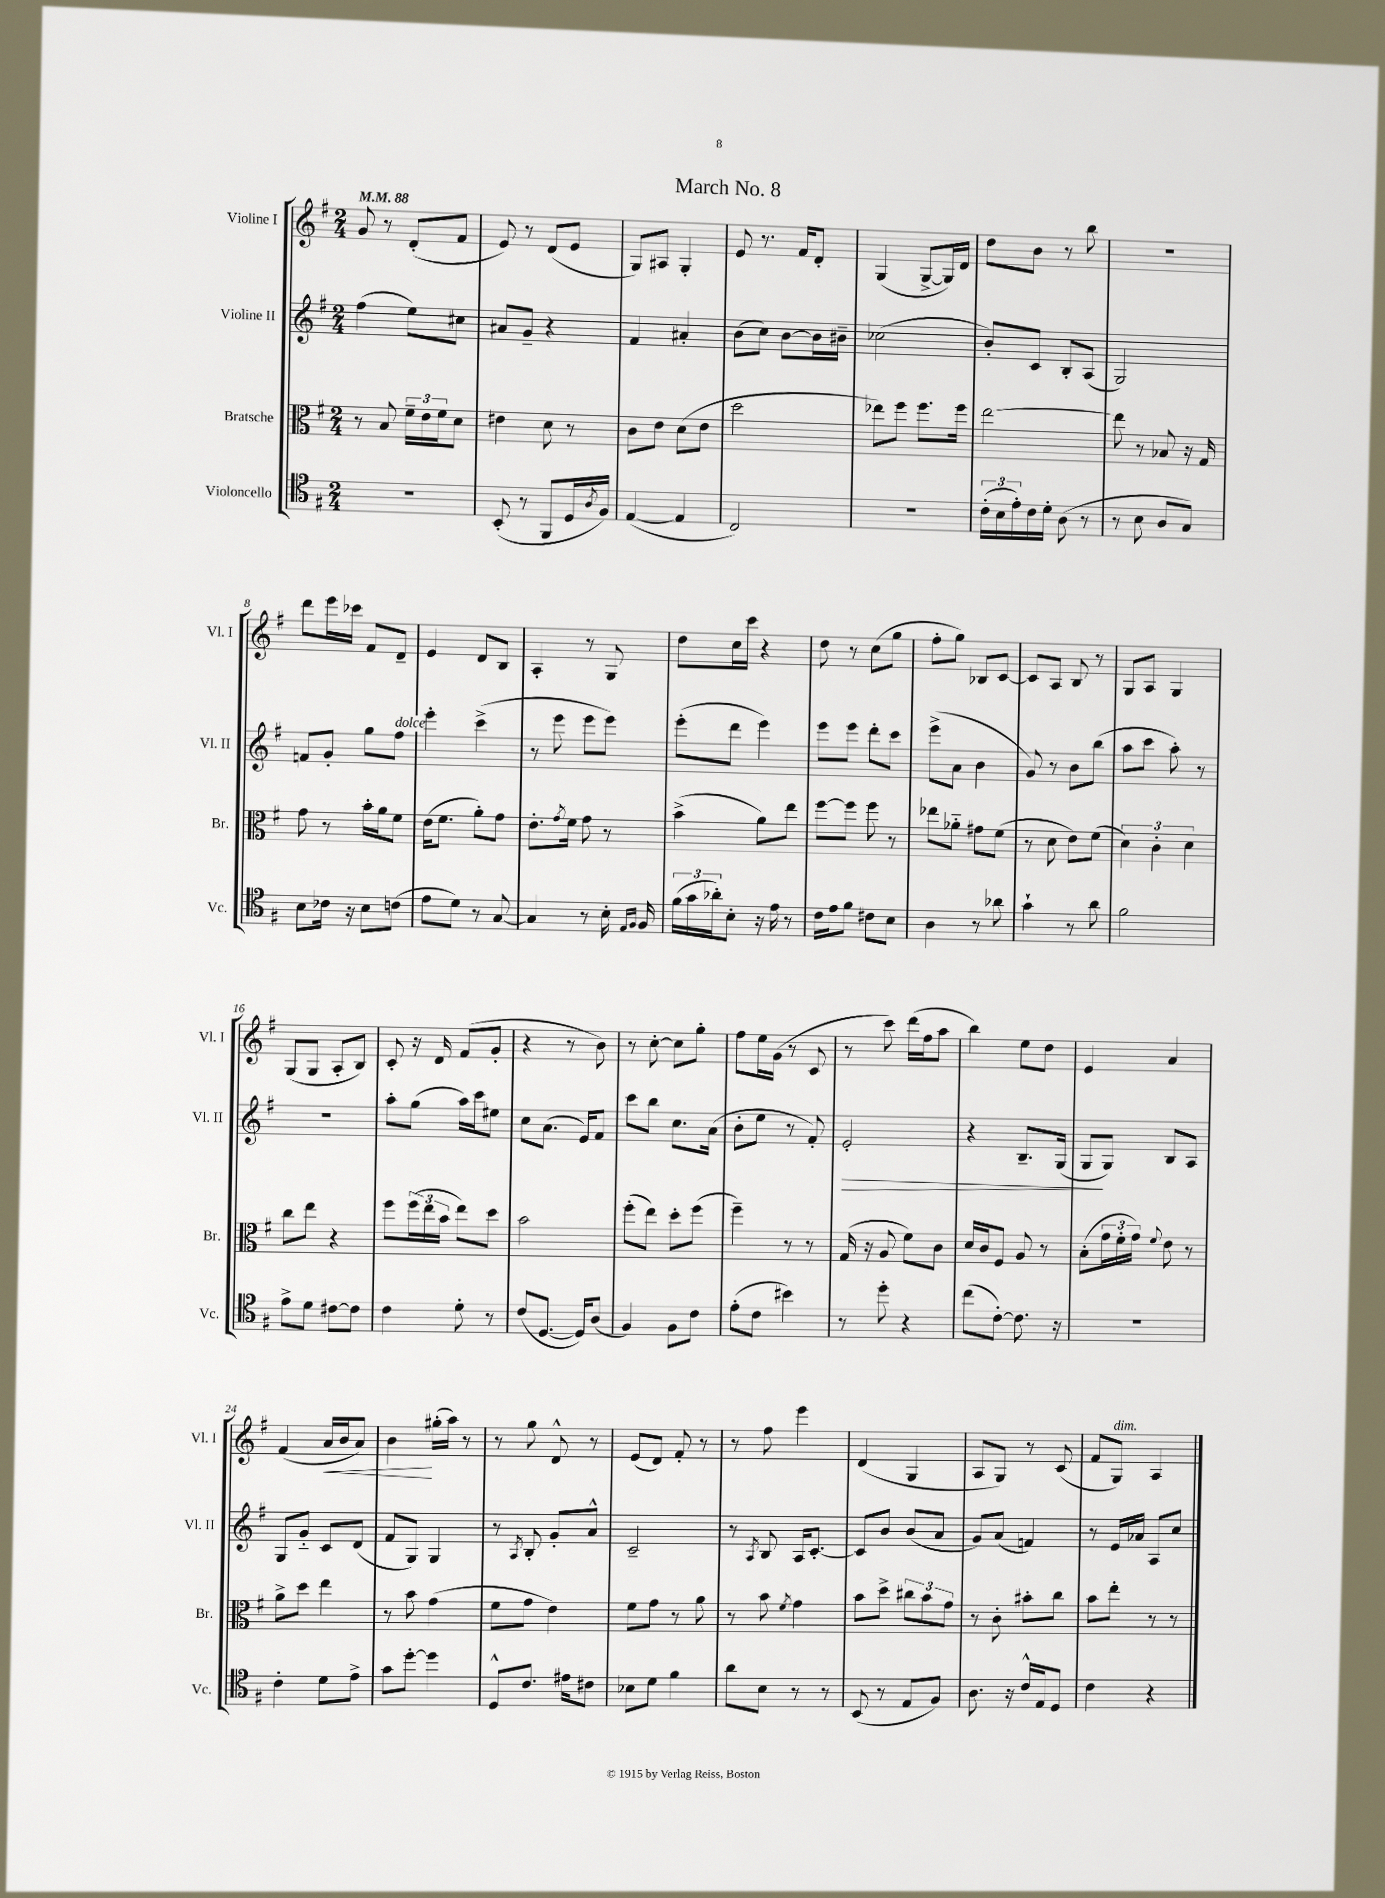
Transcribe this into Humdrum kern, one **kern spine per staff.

**kern	**kern	**kern	**dynam	**kern	**dynam
*part4	*part3	*part2	*part2	*part1	*part1
*staff4	*staff3	*staff2	*staff2	*staff1	*staff1
*I"Violoncello	*I"Bratsche	*I"Violine II	*	*I"Violine I	*
*I'Vc.	*I'Br.	*I'Vl. II	*	*I'Vl. I	*
*clefC4	*clefC3	*clefG2	*	*clefG2	*
*k[f#]	*k[f#]	*k[f#]	*	*k[f#]	*
*M2/4	*M2/4	*M2/4	*	*M2/4	*
*MM88	*MM88	*MM88	*	*MM88	*
=1	=1	=1	=1	=1	=1
2r	8r	(4ff#\	.	8g/	.
.	8B/	.	.	8r	.
.	24f#~\LL	8ee\L)	.	(8d'/L	.
.	24e\	.	.	.	.
.	24f#\J	.	.	.	.
.	8d\J	8cc#X\J	.	8f#/J	.
=2	=2	=2	=2	=2	=2
(8BB'/	4e#X\	8a#X/L	.	8e/)	.
8r	.	8g~/J	.	8r	.
8FF#/L	8d\	4r	.	(8d/L	.
16D/L	8r	.	.	8e/J	.
8qA/	.	.	.	.	.
16F#/JJ)	.	.	.	.	.
=3	=3	=3	=3	=3	=3
([4E/	8c\L	4f#/	.	8G/L)	.
.	8e\J	.	.	8A#X/J	.
4E/]	(8d\L	4a#X'/	.	4G'/	.
.	8e\J	.	.	.	.
=4	=4	=4	=4	=4	=4
2C/)	2dd\	(8b\L	.	8e/	.
.	.	8cc\J)	.	8.r	.
.	.	[8b\L	.	.	.
.	.	.	.	16f#/KL	.
.	.	16b\L]	.	8d'/J	.
.	.	16b#X~\JJ	.	.	.
=5	=5	=5	=5	=5	=5
2r	8ee-X\L)	(2cc-X\	.	(4G/	.
.	8ff#\J	.	.	.	.
.	8.ff#\L	.	.	[8G^/L	.
.	.	.	.	16G/L])	.
.	16ff#\Jk	.	.	16d/JJ	.
=6	=6	=6	=6	=6	=6
(24c'\LL	[2ee\	8b'/L)	.	8dd\L	.
24B\	.	.	.	.	.
24e'\)	.	.	.	.	.
16c\	.	8c/J	.	8b\J	.
16d'\JJ	.	.	.	.	.
(8A\	.	8B'/L	.	8r	.
8r	.	(8A/J	.	8bb\	.
=7	=7	=7	=7	=7	=7
8r	8ee\]	2G/)	.	2r	.
8B\	8r	.	.	.	.
8A/L	8B-X/	.	.	.	.
8G/J)	16r	.	.	.	.
.	16G/	.	.	.	.
!!LO:LB:g=z
=8	=8	=8	=8	=8	=8
8B\L	8g\	8fn/L	.	8ddd\L	.
16c-X\Jk	8r	8g'/J	.	16eee\L	.
16r	.	.	.	16ccc-X\JJ	.
8B\L	16b'\LL	8gg\L	.	8f#/L	.
.	16a\J	.	.	.	.
!	!	!LO:TX:a:i:t=dolce	!	!	!
(8cn\J	8f#\J	8ff#\J	.	8d~/J	.
=9	=9	=9	=9	=9	=9
8e\L	(16e\KL	4eee'\	.	4e/	.
.	8.f#\J	.	.	.	.
8d\J)	.	.	.	.	.
8r	8a'\L)	(4ccc^\	.	8d/L	.
[8G/	8g\J	.	.	8B/J	.
=10	=10	=10	=10	=10	=10
4G/]	8.e'\L	8r	.	4A'/	.
.	.	8eee\	.	.	.
.	8qg/	.	.	.	.
.	16f#\Jk	.	.	.	.
8r	8g\	8eee\L	.	8r	.
16B'\	8r	8eee\J)	.	8G/	.
16qqE/LL	.	.	.	.	.
16qqF#/JJ	.	.	.	.	.
16F#/	.	.	.	.	.
=11	=11	=11	=11	=11	=11
(24f#\LL	(4b^\	(8eee'\L	.	8dd\L	.
24g\	.	.	.	.	.
24a-X'\J)	.	.	.	.	.
8B'\J	.	8ddd\J	.	16cc\L	.
.	.	.	.	16ccc\JJ	.
16r	8a\L)	4eee\)	.	4r	.
16e\	.	.	.	.	.
8r	8ee\J	.	.	.	.
=12	=12	=12	=12	=12	=12
16c\LL	[8ff#\L	8eee\L	.	8dd\	.
16e\J	.	.	.	.	.
8f#\J	8ff#\J]	8eee\J	.	8r	.
8c#X\L	8ff#\	8ddd'\L	.	(8cc\L	.
8B\J	8r	8ccc\J	.	8gg\J	.
=13	=13	=13	=13	=13	=13
4A\	8ee-X\L	(8eee^\L	.	8ff#'\L	.
.	8a-X\J	8a\J	.	8gg\J)	.
8r	8g#X\L	4b\	.	8B-X/L	.
8a-X\	(8f#\J	.	.	[8c/J	.
=14	=14	=14	=14	=14	=14
4g`\	8r	8g/)	.	8c/L]	.
.	8d\	8r	.	8A/J	.
8r	8e\L)	8b\L	.	8B/	.
8a\	(8f#\J	(8bb\J	.	8r	.
=15	=15	=15	=15	=15	=15
2f#\	6d\)	8aa\L	.	8G/L	.
.	.	8ccc\J	.	8A/J	.
.	6c'\	.	.	.	.
.	.	8aa'\)	.	4G/	.
.	6d\	.	.	.	.
.	.	8r	.	.	.
!!LO:LB:g=z
=16	=16	=16	=16	=16	=16
8e^\L	8cc\L	2r	.	(8G/L	.
8d\J	8ee\J	.	.	8G/J	.
[8c#X\L	4r	.	.	8A'/L	.
8c#\J]	.	.	.	8B/J)	.
=17	=17	=17	=17	=17	=17
4c\	8ff#\L	8aa'\L	.	8c'/	.
.	(24ff#\L	(8gg\J	.	16r	.
.	24ee\	.	.	.	.
.	.	.	.	16d/	.
.	24b\JJ	.	.	.	.
8d'\	8ee\L)	16aa\LL)	.	(8f#/L	.
.	.	16ccc\J	.	.	.
8r	8dd\J	8ee#X\J	.	8g'/J	.
=18	=18	=18	=18	=18	=18
(8c/L	2b\	8cc\L	.	4r	.
[8.D/J	.	(8.a\J	.	.	.
.	.	.	.	8r	.
16D/KL])	.	16e/KL)	.	.	.
(8A/J	.	8f#/J	.	8b\)	.
=19	=19	=19	=19	=19	=19
4F#/)	(8ff#'\L	8ccc\L	.	8r	.
.	8ee\J)	8bb\J	.	[8cc'\	.
8F#\L	8dd'\L	8.cc\L	.	8cc\L]	.
8c\J	(8ff#\J	.	.	8gg'\J	.
.	.	(16a\Jk	.	.	.
=20	=20	=20	=20	=20	=20
(8e'\L	4ff#~\)	8b'\L	.	8ff#\L	.
8c\J	.	8ee\J	.	16ee\L	.
.	.	.	.	(16g\JJ	.
4b#X\)	8r	8r	.	8r	.
.	8r	8f#'/)	.	8c/	.
=21	=21	=21	=21	=21	=21
!	!	!	!LO:HP:b	!	!
8r	(16G/	2e'/	>	8r	.
.	16r	.	.	.	.
8dd'\	8A/	.	.	8ccc\)	.
4r	8f#\L)	.	.	(16ddd\LL	.
.	.	.	.	16ff#\J	.
.	8c\J	.	.	8aa\J	.
=22	=22	=22	=22	=22	=22
(8cc\L	16d/LL	4r	.	4bb\)	.
.	16c/J	.	.	.	.
[8c'\J)	8F#/J	.	.	.	.
8.c\]	8A/	8.B~/L	.	8ee\L	.
.	8r	.	.	8dd\J	.
16r	.	(16G/Jk	.	.	.
=23	=23	=23	=23	=23	=23
2r	(8B'\L	8G/L	.	4e/	.
.	24g\L	8G/J)	]	.	.
.	24f#'\	.	.	.	.
.	24g\JJ)	.	.	.	.
.	8qqf#/	.	.	.	.
.	8e\	8B/L	.	4a/	.
.	8r	8A/J	.	.	.
!!LO:LB:g=z
=24	=24	=24	=24	=24	=24
4c'\	8a^\L	8G/L	.	(4f#/	.
.	8dd\J	8g/J	.	.	.
!	!	!	!	!	!LO:HP:b
8d\L	4ee\	8c/L	.	16a/LL	<
.	.	.	.	16b/J	.
8e^\J	.	(8d/J	.	8a/J)	.
=25	=25	=25	=25	=25	=25
8g\L	8r	8f#/L	.	4b\	.
[8dd'\J	8b\	8G/J)	.	.	.
4dd\]	(4g\	4G/	.	(16gg#X'\LL	[
.	.	.	.	16aa\JJ)	.
.	.	.	.	8r	.
=26	=26	=26	=26	=26	=26
8D^^/L	8f#\L	8r	.	8r	.
.	.	8qA/	.	.	.
8.c/J	8g\J	8B'/	.	8gg\	.
.	4e\)	8g'/L	.	8d^^/	.
16e#X\KL	.	.	.	.	.
8c#X\J	.	8a^^/J	.	8r	.
=27	=27	=27	=27	=27	=27
8B-X\L	8f#\L	2c~/	.	(8e/L	.
8d\J	8g\J	.	.	8d/J)	.
4f#\	8r	.	.	8f#'/	.
.	8a\	.	.	8r	.
=28	=28	=28	=28	=28	=28
8a\L	8r	8r	.	8r	.
.	.	8qA/	.	.	.
8B\J	8b\	8B/	.	8ff#\	.
.	8qf#/	.	.	.	.
8r	4g\	16A/KL	.	4eee\	.
.	.	[8.c'/J	.	.	.
8r	.	.	.	.	.
=29	=29	=29	=29	=29	=29
(8BB/	8b\L	8c/L]	.	(4d/	.
8r	8dd^\J	8b/J	.	.	.
8E/L	12cc#X\L	(8b/L	.	4G/	.
.	12b\	.	.	.	.
8F#/J)	.	8a/J	.	.	.
.	12g\J	.	.	.	.
=30	=30	=30	=30	=30	=30
8.A\	8r	8g/L)	.	8A/L	.
.	8c'\	(8a/J	.	8G/J)	.
16r	.	.	.	.	.
16c^^/LL	8b#X'\L	4fn/)	.	8r	.
16E/J	.	.	.	.	.
8D/J	8cc\J	.	.	(8c/	.
=31	=31	=31	=31	=31	=31
4c\	8b\L	8r	.	8f#/L	.
!	!	!	!	!LO:TX:a:i:t=dim.	!
.	8ee'\J	16e/LL	.	8G/J)	.
.	.	16a-X/JJ	.	.	.
4r	8r	8A/L	.	4A/	.
.	8r	8cc/J	.	.	.
==	==	==	==	==	==
*-	*-	*-	*-	*-	*-
